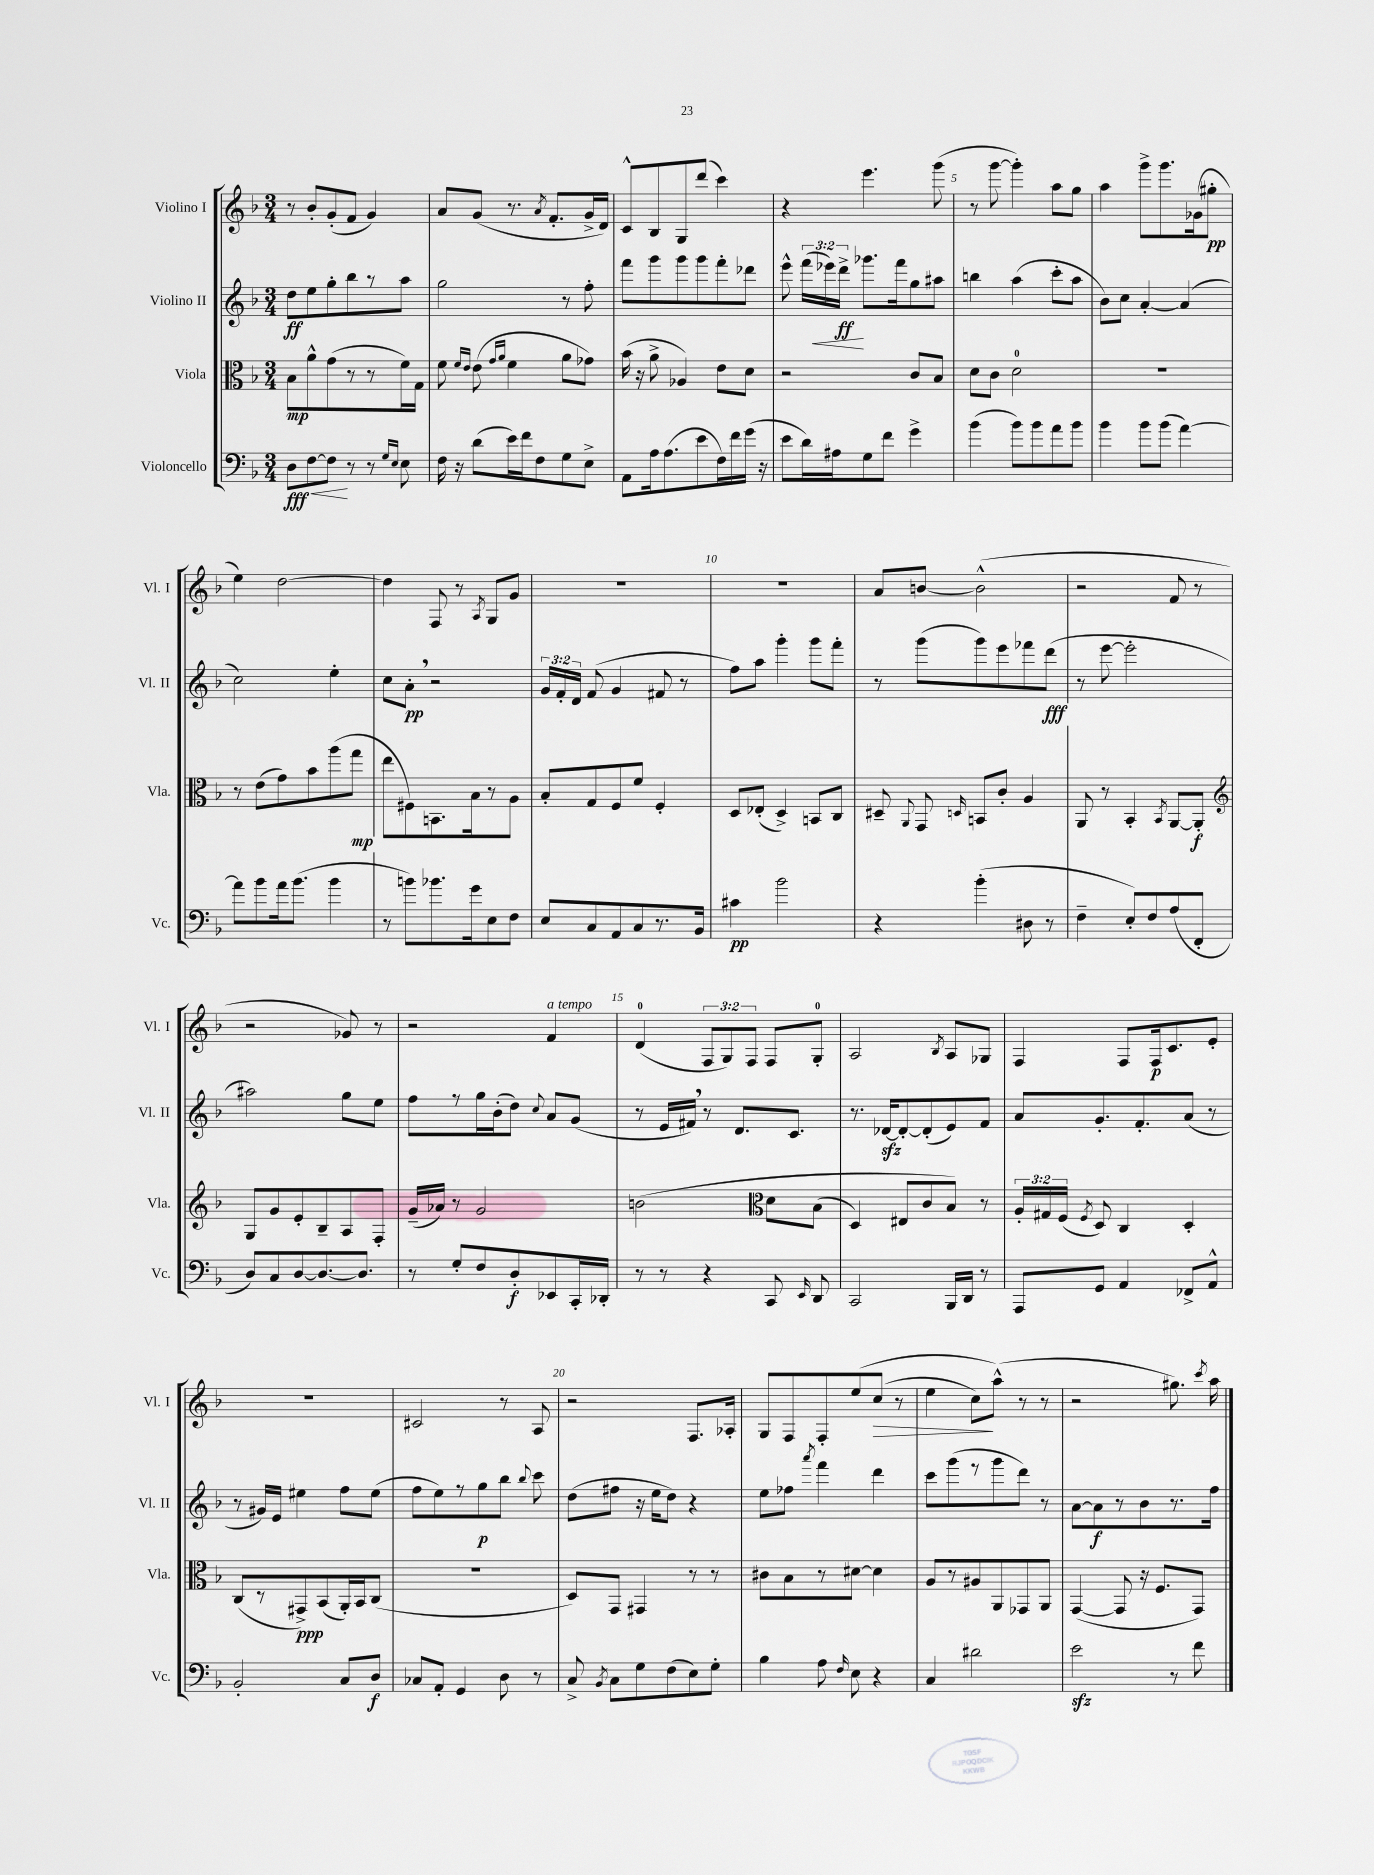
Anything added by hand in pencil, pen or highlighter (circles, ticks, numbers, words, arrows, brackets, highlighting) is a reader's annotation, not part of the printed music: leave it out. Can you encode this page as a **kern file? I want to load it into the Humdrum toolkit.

**kern	**dynam	**kern	**dynam	**kern	**dynam	**kern	**dynam
*part4	*part4	*part3	*part3	*part2	*part2	*part1	*part1
*staff4	*staff4	*staff3	*staff3	*staff2	*staff2	*staff1	*staff1
*I"Violoncello	*	*I"Viola	*	*I"Violino II	*	*I"Violino I	*
*I'Vc.	*	*I'Vla.	*	*I'Vl. II	*	*I'Vl. I	*
*clefF4	*	*clefC3	*	*clefG2	*	*clefG2	*
*k[b-]	*	*k[b-]	*	*k[b-]	*	*k[b-]	*
*M3/4	*	*M3/4	*	*M3/4	*	*M3/4	*
=1	=1	=1	=1	=1	=1	=1	=1
!	!LO:HP:b	!	!	!	!	!	!
8D\L	< fff	8B-\L	mp	8dd\L	ff	8r	.
[8F\	.	8a^^\	.	8ee\	.	8b-'/L	.
8F\J]	.	(8g\	.	8gg'\	.	(8g'/	.
8r	[	8r	.	8bb-\	.	8f/J	.
8r	.	8r	.	8r	.	4g/)	.
16qqG/LL	.	.	.	.	.	.	.
16qqE/JJ	.	.	.	.	.	.	.
8E\	.	16f\L)	.	8aa\J	.	.	.
.	.	16G\JJ	.	.	.	.	.
=2	=2	=2	=2	=2	=2	=2	=2
16F\	.	8f\	.	2gg\	.	8a/L	.
16r	.	.	.	.	.	.	.
.	.	16qqf/LL	.	.	.	.	.
.	.	16qqe/JJ	.	.	.	.	.
(8d\L	.	(8e\	.	.	.	(8g/J	.
.	.	16qqg/LL	.	.	.	.	.
.	.	16qqa/JJ	.	.	.	.	.
16e\L)	.	4f\	.	.	.	8.r	.
16f\J	.	.	.	.	.	.	.
8F\	.	.	.	.	.	.	.
.	.	.	.	.	.	8qa/	.
.	.	.	.	.	.	8.f'/L	.
8G\	.	8a\L	.	8r	.	.	.
8E^\J	.	8g-X\J)	.	8ff'\	.	16g^/L	.
.	.	.	.	.	.	16d/JJ)	.
=3	=3	=3	=3	=3	=3	=3	=3
8AA\L	.	(16b-\	.	8fff\L	.	8c^^/L	.
.	.	16r	.	.	.	.	.
16A\k	.	8a^\	.	8ggg\	.	8B-/	.
(8.A\	.	.	.	.	.	.	.
.	.	4A-X/)	.	8ggg\	.	8G/	.
8e\	.	.	.	8ggg\	.	(8ddd/J	.
16F\L)	.	8e\L	.	8fff'\	.	4ccc\)	.
16f\	.	.	.	.	.	.	.
(16g\JJ	.	8d\J	.	8ddd-X\J	.	.	.
16r	.	.	.	.	.	.	.
=4	=4	=4	=4	=4	=4	=4	=4
8e\L	.	2r	.	8eee^^\	.	4r	.
16d\L)	.	.	.	(24fff\LL	.	.	.
!	!	!	!	!	!LO:HP:b	!	!
.	.	.	.	24eee-X\)	<	.	.
16A#X\J	.	.	.	.	.	.	.
.	.	.	.	24ddd^\JJ	ff	.	.
8G\	.	.	.	8.ggg-X\L	[	4.eee\	.
8f\J	.	.	.	.	.	.	.
.	.	.	.	16fff\k	.	.	.
4g^\	.	8c/L	.	8gg\	.	.	.
.	.	8B-/J	.	8aa#X\J	.	(8ggg\	.
=5	=5	=5	=5	=5	=5	=5	=5
(4b-\	.	8d\L	.	4bbn\	.	8r	.
.	.	8c\J	.	.	.	[8ggg\	.
8b-\L)	.	2d\	.	(4aa\	.	4ggg'\])	.
8b-\	.	.	.	.	.	.	.
8a\	.	.	.	8ccc'\L	.	8aa\L	.
8b-\J	.	.	.	8aa\J	.	8gg\J	.
=6	=6	=6	=6	=6	=6	=6	=6
4b-\	.	2.r	.	8b-\L)	.	4aa\	.
.	.	.	.	8cc\J	.	.	.
8b-\L	.	.	.	[4a'/	.	8ggg^\L	.
(8b-\J	.	.	.	.	.	8.ggg\	.
[4a\)	.	.	.	(4a/]	.	.	.
.	.	.	.	.	.	(16g-X\k	.
.	.	.	.	.	.	8gg#X'\J	pp
!!LO:LB:g=z
=7	=7	=7	=7	=7	=7	=7	=7
8a\L]	.	8r	.	2cc\)	.	4ee\)	.
8b-\	.	(8e\L	.	.	.	.	.
16a\k	.	8g\)	.	.	.	[2dd\	.
(8.b-\J	.	.	.	.	.	.	.
.	.	8b-\	.	.	.	.	.
4b-\	.	(8aa\	.	4ee'\	.	.	.
.	.	8gg\J	mp	.	.	.	.
=8	=8	=8	=8	=8	=8	=8	=8
8r	.	8ee\L	.	8cc\L	.	4dd\]	.
8bn\L)	.	8F#X\)	.	8a',\J	pp	.	.
8.b-X\	.	8.BBn\	.	2r	.	8F/	.
.	.	.	.	.	.	8r	.
16g\k	.	16B-\k	.	.	.	.	.
.	.	.	.	.	.	8qA/	.
8E\	.	8r	.	.	.	8G/L	.
8F\J	.	8A\J	.	.	.	8g/J	.
=9	=9	=9	=9	=9	=9	=9	=9
8E/L	.	8B-'/L	.	24g/LL	.	2.r	.
.	.	.	.	24f'/	.	.	.
.	.	.	.	24d/JJ	.	.	.
8C/	.	8G/	.	(8f/	.	.	.
8AA/	.	8F/	.	4g/	.	.	.
8C/	.	8f/J	.	.	.	.	.
8.r	.	4F'/	.	8f#X/	.	.	.
.	.	.	.	8r	.	.	.
16BB-/Jk	.	.	.	.	.	.	.
=10	=10	=10	=10	=10	=10	=10	=10
4c#X\	pp	8D/L	.	8ff\L)	.	2.r	.
.	.	(8E-X'/J	.	8aa\J	.	.	.
2b-\	.	4D^/)	.	4ggg'\	.	.	.
.	.	8BBn/L	.	8ggg\L	.	.	.
.	.	8C/J	.	8fff'\J	.	.	.
=11	=11	=11	=11	=11	=11	=11	=11
4r	.	8D#X~/	.	8r	.	8a/L	.
.	.	8qqAA/	.	.	.	.	.
.	.	8GG/	.	(8ggg\L	.	[8bn/J	.
.	.	16qqDn/	.	.	.	.	.
(4b-'\	.	8BBn/L	.	8ggg\)	.	(2b^^\]	.
.	.	8c'/J	.	8eee\	.	.	.
8D#X\	.	4A/	.	8fff-X\	.	.	.
8r	.	.	.	(8ddd\J	fff	.	.
=12	=12	=12	=12	=12	=12	=12	=12
4F~\	.	8AA/	.	8r	.	2r	.
.	.	8r	.	[8eee\	.	.	.
8E'/L)	.	4BB-'/	.	2eee'\]	.	.	.
8F/	.	.	.	.	.	.	.
.	.	8qBB-/	.	.	.	.	.
(8A/	.	[8AA/L	.	.	.	8f/	.
8FF'/J	.	8AA'/J]	f	.	.	8r	.
!!LO:LB:g=z
=13	=13	=13	=13	=13	=13	=13	=13
*	*	*clefG2	*	*	*	*	*
8D/L)	.	8G/L	.	2aa#X\)	.	2r	.
8C/	.	8g/	.	.	.	.	.
[8D/	.	8e'/	.	.	.	.	.
8.D/_	.	8B-~/	.	.	.	.	.
.	.	8A/	.	8gg\L	.	8g-X/)	.
8.D/J]	.	.	.	.	.	.	.
.	.	8F'/J	.	8ee\J	.	8r	.
=14	=14	=14	=14	=14	=14	=14	=14
8r	.	(16g~/LL	.	8ff\L	.	2r	.
.	.	16a-X/JJ)	.	.	.	.	.
8G'/L	.	8r	.	8r	.	.	.
8F/	.	2g/	.	16gg\L	.	.	.
.	.	.	.	(16b-'\J	.	.	.
8D'/	f	.	.	8dd\J)	.	.	.
.	.	.	.	8qqcc/	.	.	.
!	!	!	!	!	!	!LO:TX:a:i:t=a tempo	!
8EE-X/	.	.	.	8a/L	.	4f/	.
16CC'/L	.	.	.	(8g/J	.	.	.
16DD-X'/JJ	.	.	.	.	.	.	.
=15	=15	=15	=15	=15	=15	=15	=15
8r	.	(2bn\	.	8r	.	(4d/	.
8r	.	.	.	16e/LL	.	.	.
.	.	.	.	16f#X,/JJ)	.	.	.
4r	.	.	.	8r	.	12F/L	.
.	.	.	.	.	.	12G/)	.
.	.	.	.	8.d/L	.	.	.
.	.	.	.	.	.	12F/J	.
*	*	*clefC3	*	*	*	*	*
8CC/	.	8d\L	.	.	.	8F/L	.
.	.	.	.	8.c/J	.	.	.
16qqEE/	.	.	.	.	.	.	.
8DD/	.	(8B-\J	.	.	.	8G'/J	.
=16	=16	=16	=16	=16	=16	=16	=16
2CC/	.	4D/)	.	8.r	.	2A/	.
.	.	.	.	[16d-Xzz/KL	.	.	.
.	.	8E#X/L	.	8d-'/_	.	.	.
.	.	8c/	.	(8d-'/]	.	.	.
.	.	.	.	.	.	8qB-/	.
16BBB-/LL	.	8B-/J)	.	8e/)	.	8A/L	.
16DD/JJ	.	.	.	.	.	.	.
8r	.	8r	.	8f/J	.	8G-X/J	.
=17	=17	=17	=17	=17	=17	=17	=17
8AAA/L	.	24A'/LL	.	8a/L	.	4F/	.
.	.	24G#X/	.	.	.	.	.
.	.	(24F/JJ	.	.	.	.	.
.	.	8qF/	.	.	.	.	.
8GG/J	.	8D/)	.	8.g'/	.	.	.
4AA/	.	4C/	.	.	.	8F/L	.
.	.	.	.	8.f'/	.	.	.
.	.	.	.	.	.	16F/k	p
.	.	.	.	.	.	8.c/	.
8FF-X^/L	.	4D'/	.	(8a/J	.	.	.
8AA^^/J	.	.	.	8r	.	8e'/J	.
!!LO:LB:g=z
=18	=18	=18	=18	=18	=18	=18	=18
2BB-'/	.	(8C/L	.	8r	.	2.r	.
.	.	8r	.	16g#X/LL)	.	.	.
.	.	.	.	16e/JJ	.	.	.
.	.	8GG#X^/)	ppp	4ee#X\	.	.	.
.	.	(8BB-/	.	.	.	.	.
8C/L	.	16AA'/L)	.	8ff\L	.	.	.
.	.	16BB-/J	.	.	.	.	.
8D/J	f	(8C/J	.	(8ee#\J	.	.	.
=19	=19	=19	=19	=19	=19	=19	=19
8C-X/L	.	2.r	.	8ff\L	.	2c#X/	.
8AA'/J	.	.	.	8ee\)	.	.	.
4GG/	.	.	.	8r	.	.	.
.	.	.	.	8gg\	p	.	.
8D\	.	.	.	8bb-\J	.	8r	.
.	.	.	.	8qqbb-/	.	.	.
8r	.	.	.	8ccc\	.	8A/	.
=20	=20	=20	=20	=20	=20	=20	=20
8C^/	.	8D/L)	.	(8dd\L	.	2r	.
8qBB-/	.	.	.	.	.	.	.
8C\L	.	8GG/J	.	8ff#X\J	.	.	.
8G\	.	4GG#X/	.	16r	.	.	.
.	.	.	.	16ee\KL	.	.	.
(8F\	.	.	.	8dd\J)	.	.	.
8E\)	.	8r	.	4r	.	8.F/L	.
8G'\J	.	8r	.	.	.	.	.
.	.	.	.	.	.	16A-X'/Jk	.
=21	=21	=21	=21	=21	=21	=21	=21
4B-\	.	8c#X\L	.	8ee\L	.	8G/L	.
.	.	8B-\	.	8ff-X\J	.	8F/	.
.	.	.	.	8qaaa/	.	.	.
8A\	.	8r	.	4fff\	.	8F'/	.
16qqF/	.	.	.	.	.	.	.
8E\	.	[8d#X\J	.	.	.	(8ee/	.
!	!	!	!	!	!	!	!LO:HP:b
4r	.	4d#\]	.	4ddd\	.	(8cc/J	>
.	.	.	.	.	.	8r	.
=22	=22	=22	=22	=22	=22	=22	=22
4C/	.	8A/L	.	8ccc\L	.	4ee\	.
.	.	8r	.	(8ggg\	.	.	.
2d#X\	.	8A#X/	.	8r	.	8cc\L)	.
.	.	8AA/	.	8ggg\	.	(8aa^^\J)	]
.	.	8GG-X/	.	8ddd\J)	.	8r	.
.	.	8AA/J	.	8r	.	8r	.
=23	=23	=23	=23	=23	=23	=23	=23
2ezz\	.	([4GG/	.	[8a\L	.	2r	.
.	.	.	.	8a\]	f	.	.
.	.	8GG/]	.	8r	.	.	.
.	.	16r	.	8b-\	.	.	.
.	.	8.F/L	.	.	.	.	.
8r	.	.	.	8.r	.	8.gg#X\)	.
8f\	.	8GG/J)	.	.	.	.	.
.	.	.	.	.	.	8qccc/	.
.	.	.	.	16ff\Jk	.	16aa\	.
==	==	==	==	==	==	==	==
*-	*-	*-	*-	*-	*-	*-	*-
